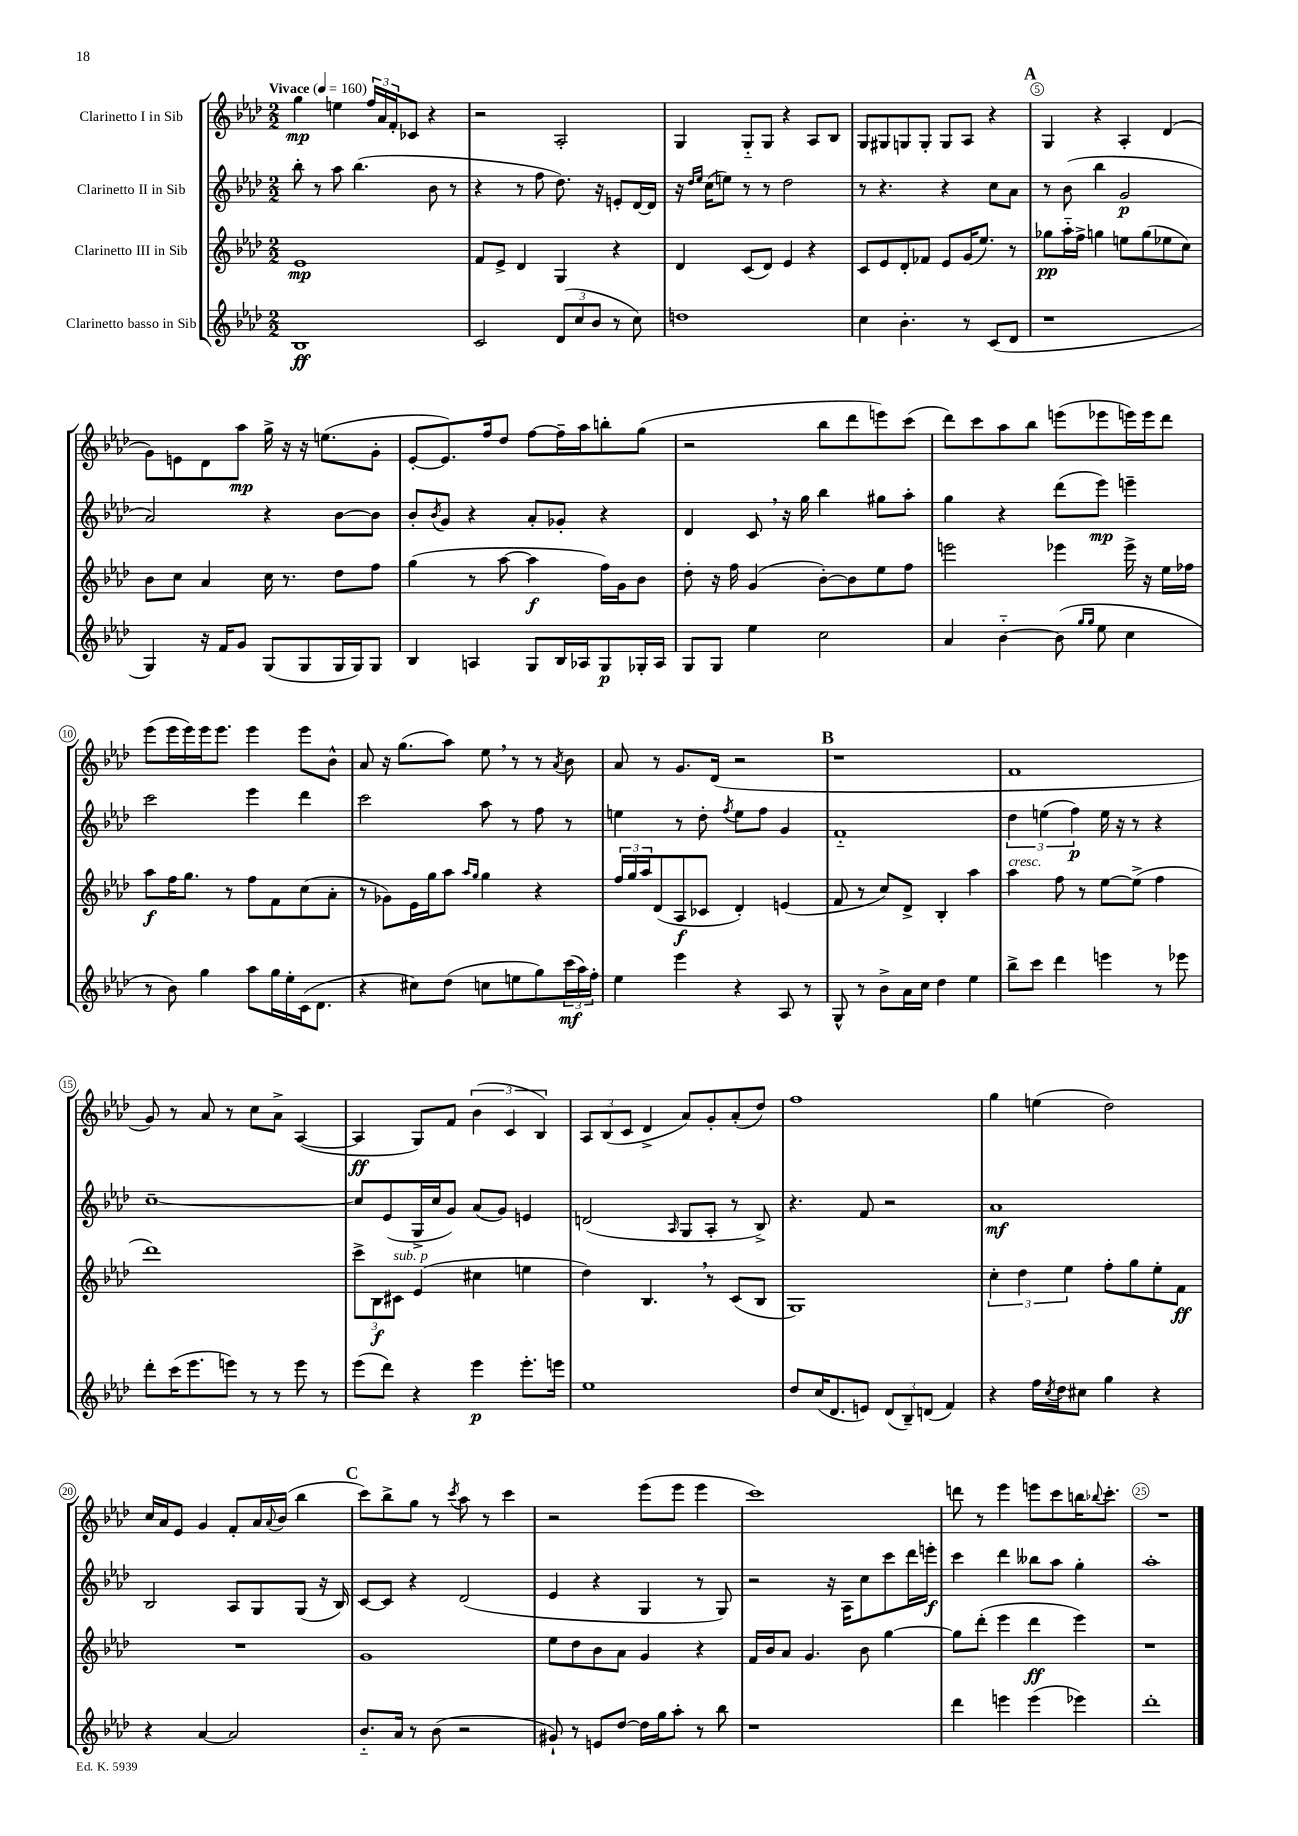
<<
\new StaffGroup <<
\new Staff = "s0" \with { instrumentName = "Clarinetto I in Sib" } {
    \clef treble \key aes \major \numericTimeSignature \time 2/2 \tempo "Vivace" 4 = 160
    g''4\mp e''4 \tuplet 3/2 { f''16 aes'16 f'16-. } ces'8 r4 |
    r2 aes2-. |
    g4 g8-_ g8 r4 aes8 bes8 |
    g8 gis8 g8 g8-. g8 aes8 r4 |
    \mark \markup { \bold "A" } g4 r4 aes4-. des'4( |
    g'8) e'8 des'8 aes''8\mp g''16-> r16 r16 e''8.( g'8-. |
    ees'8~-. ees'8.) f''16 des''8 f''8~ f''16-- aes''16 b''8-. g''8( |
    r2 bes''8 des'''8 e'''8) c'''8( |
    des'''8) c'''8 aes''8 bes''8 e'''8( ees'''8 e'''16) e'''16 des'''8 |
    ees'''8( ees'''16 ees'''16) ees'''16 ees'''8. ees'''4 ees'''8 bes'8-^ |
    aes'8 r16 g''8.( aes''8) ees''8 \breathe r8 r8 \acciaccatura { aes'8 } bes'8 |
    aes'8 r8 g'8. des'16( r2 |
    \mark \markup { \bold "B" } r1 |
    f'1 |
    g'8) r8 aes'8 r8 c''8 aes'8-> aes4~( |
    aes4\ff g8) f'8 \tuplet 3/2 { bes'4( c'4 bes4) } |
    \tuplet 3/2 { aes8 bes8( c'8 } des'4-> aes'8) g'8-. aes'8-.( des''8) |
    f''1 |
    g''4 e''4( des''2) |
    c''16 aes'16 ees'8 g'4 f'8-. aes'16 \appoggiatura { aes'8 } bes'16( bes''4 |
    \mark \markup { \bold "C" } c'''8) bes''8-> g''8 r8 \acciaccatura { c'''8 } aes''8 r8 c'''4 |
    r2 ees'''8( ees'''8 ees'''4 |
    c'''1) |
    d'''8 r8 ees'''4 e'''8 c'''8 b''16 \appoggiatura { bes''8 } c'''8.-. |
    R1 \bar "|." |
}
\new Staff = "s1" \with { instrumentName = "Clarinetto II in Sib" } {
    \clef treble \key aes \major \numericTimeSignature \time 2/2
    bes''8-. r8 aes''8 bes''4.( bes'8 r8 |
    r4 r8 f''8 des''8.) r16 e'8-. des'16~ des'16 |
    r16 \grace { des''16 ees''16 } c''16( e''8) r8 r8 des''2 |
    r8 r4. r4 c''8 aes'8 |
    \mark \markup { \bold "A" } r8 bes'8( bes''4 g'2\p |
    aes'2) r4 bes'8~ bes'8 |
    bes'8-. \acciaccatura { bes'8 } g'8 r4 aes'8-. ges'8-. r4 |
    des'4 c'8 \breathe r16 g''16 bes''4 gis''8 aes''8-. |
    g''4 r4 des'''8( ees'''8\mp) e'''4-- |
    c'''2 ees'''4 des'''4 |
    c'''2 aes''8 r8 f''8 r8 |
    e''4 r8 des''8-. \acciaccatura { f''8 } e''8 f''8 g'4 |
    \mark \markup { \bold "B" } f'1-_ |
    \tuplet 3/2 { des''4 e''4( f''4\p) } e''16 r16 r8 r4 |
    c''1~-- |
    c''8 ees'8( g16-> c''16 g'8) aes'8( g'8) e'4 |
    d'2( \grace { aes16 } g8 aes8-. r8 bes8->) |
    r4. f'8 r2 |
    aes'1\mf |
    bes2 aes8 g8 g8( r16 bes16) |
    \mark \markup { \bold "C" } c'8~ c'8 r4 des'2( |
    ees'4 r4 g4 r8 g8) |
    r2 r16 aes16 c''8 c'''8 des'''16 e'''16-.\f |
    c'''4 des'''4 beses''8 aes''8 g''4-. |
    aes''1-. \bar "|." |
}
\new Staff = "s2" \with { instrumentName = "Clarinetto III in Sib" } {
    \clef treble \key aes \major \numericTimeSignature \time 2/2
    ees'1\mp |
    f'8 ees'8-> des'4 g4 r4 |
    des'4 c'8( des'8) ees'4 r4 |
    c'8 ees'8 des'8-. fes'8 ees'8 g'16( ees''8.) r8 |
    \mark \markup { \bold "A" } ges''8\pp aes''16-_ f''16-> g''4 e''8 g''8( ees''8 c''8) |
    bes'8 c''8 aes'4 c''16 r8. des''8 f''8 |
    g''4( r8 aes''8~ aes''4\f f''16) g'16 bes'8 |
    des''8-. r16 f''16 g'4( bes'8~-.) bes'8 ees''8 f''8 |
    e'''2 ees'''4 ees'''16-> r16 ees''16 fes''16 |
    aes''8\f f''16 g''8. r8 f''8 f'8 c''8( aes'8-. |
    r8 ges'8) ees'16 g''16 aes''8 \grace { aes''16 g''16 } g''4 r4 |
    \tuplet 3/2 { f''16 g''16 aes''16 } des'8( aes8\f ces'8 des'4-.) e'4( |
    \mark \markup { \bold "B" } f'8 r8 c''8) des'8-> bes4-. aes''4 |
    aes''4^\markup { \italic "cresc." } f''8 r8 ees''8~ ees''8->( f''4 |
    des'''1) |
    \tuplet 3/2 { c'''8-> bes8\f cis'8^\markup { \italic "sub. p" } } ees'4( cis''4 e''4 |
    des''4) bes4. \breathe r8 c'8( bes8 |
    g1) |
    \tuplet 3/2 { c''4-. des''4 ees''4 } f''8-. g''8 ees''8-. f'8\ff |
    R1 |
    \mark \markup { \bold "C" } g'1 |
    ees''8 des''8 bes'8 aes'8 g'4 r4 |
    f'16 bes'16 aes'8 g'4. bes'8 g''4~ |
    g''8 des'''8-.( ees'''4 des'''4\ff ees'''4) |
    r1 \bar "|." |
}
\new Staff = "s3" \with { instrumentName = "Clarinetto basso in Sib" } {
    \clef treble \key aes \major \numericTimeSignature \time 2/2
    bes1\ff |
    c'2 \tuplet 3/2 { des'8( c''8 bes'8 } r8 c''8) |
    d''1 |
    c''4 bes'4.-. r8 c'8( des'8 |
    \mark \markup { \bold "A" } r1 |
    g4) r16 f'16 g'8 g8( g8 g16 g16) g8 |
    bes4 a4 g8 bes16 aes16 g8\p ges16-. aes16 |
    g8 g8 ees''4 c''2 |
    aes'4 bes'4~-_ bes'8( \grace { g''16 g''16 } ees''8 c''4 |
    r8 bes'8) g''4 aes''8 g''16 ees''16-. c'16( des'8. |
    r4 cis''8) des''8( c''8 e''8 g''8) \tuplet 3/2 { c'''16\mf( aes''16) f''16-. } |
    ees''4 ees'''4 r4 aes8 r8 |
    \mark \markup { \bold "B" } g8-^ r8 bes'8-> aes'16 c''16 des''4 ees''4 |
    bes''8-> c'''8 des'''4 e'''4 r8 ees'''8 |
    des'''8-. c'''16( ees'''8. e'''8) r8 r8 e'''8 r8 |
    ees'''8( des'''8) r4 ees'''4\p ees'''8.-. e'''16 |
    ees''1 |
    des''8 c''16( des'8. e'8) \tuplet 3/2 { des'8( bes8--) d'8( } f'4) |
    r4 f''16 \acciaccatura { c''8 } des''16 cis''8 g''4 r4 |
    r4 aes'4~ aes'2 |
    \mark \markup { \bold "C" } bes'8.-_ aes'16 r8 bes'8( r2 |
    gis'8-!) r8 e'8 des''8~ des''16 g''16 aes''8-. r8 bes''8 |
    r1 |
    des'''4 e'''4 e'''4( ees'''4) |
    des'''1-. \bar "|." |
}
>>
>>
\layout { \context { \Score \override BarNumber.break-visibility = ##(#f #t #t) barNumberVisibility = #(every-nth-bar-number-visible 5) \override BarNumber.stencil = #(make-stencil-circler 0.1 0.3 ly:text-interface::print) } }
